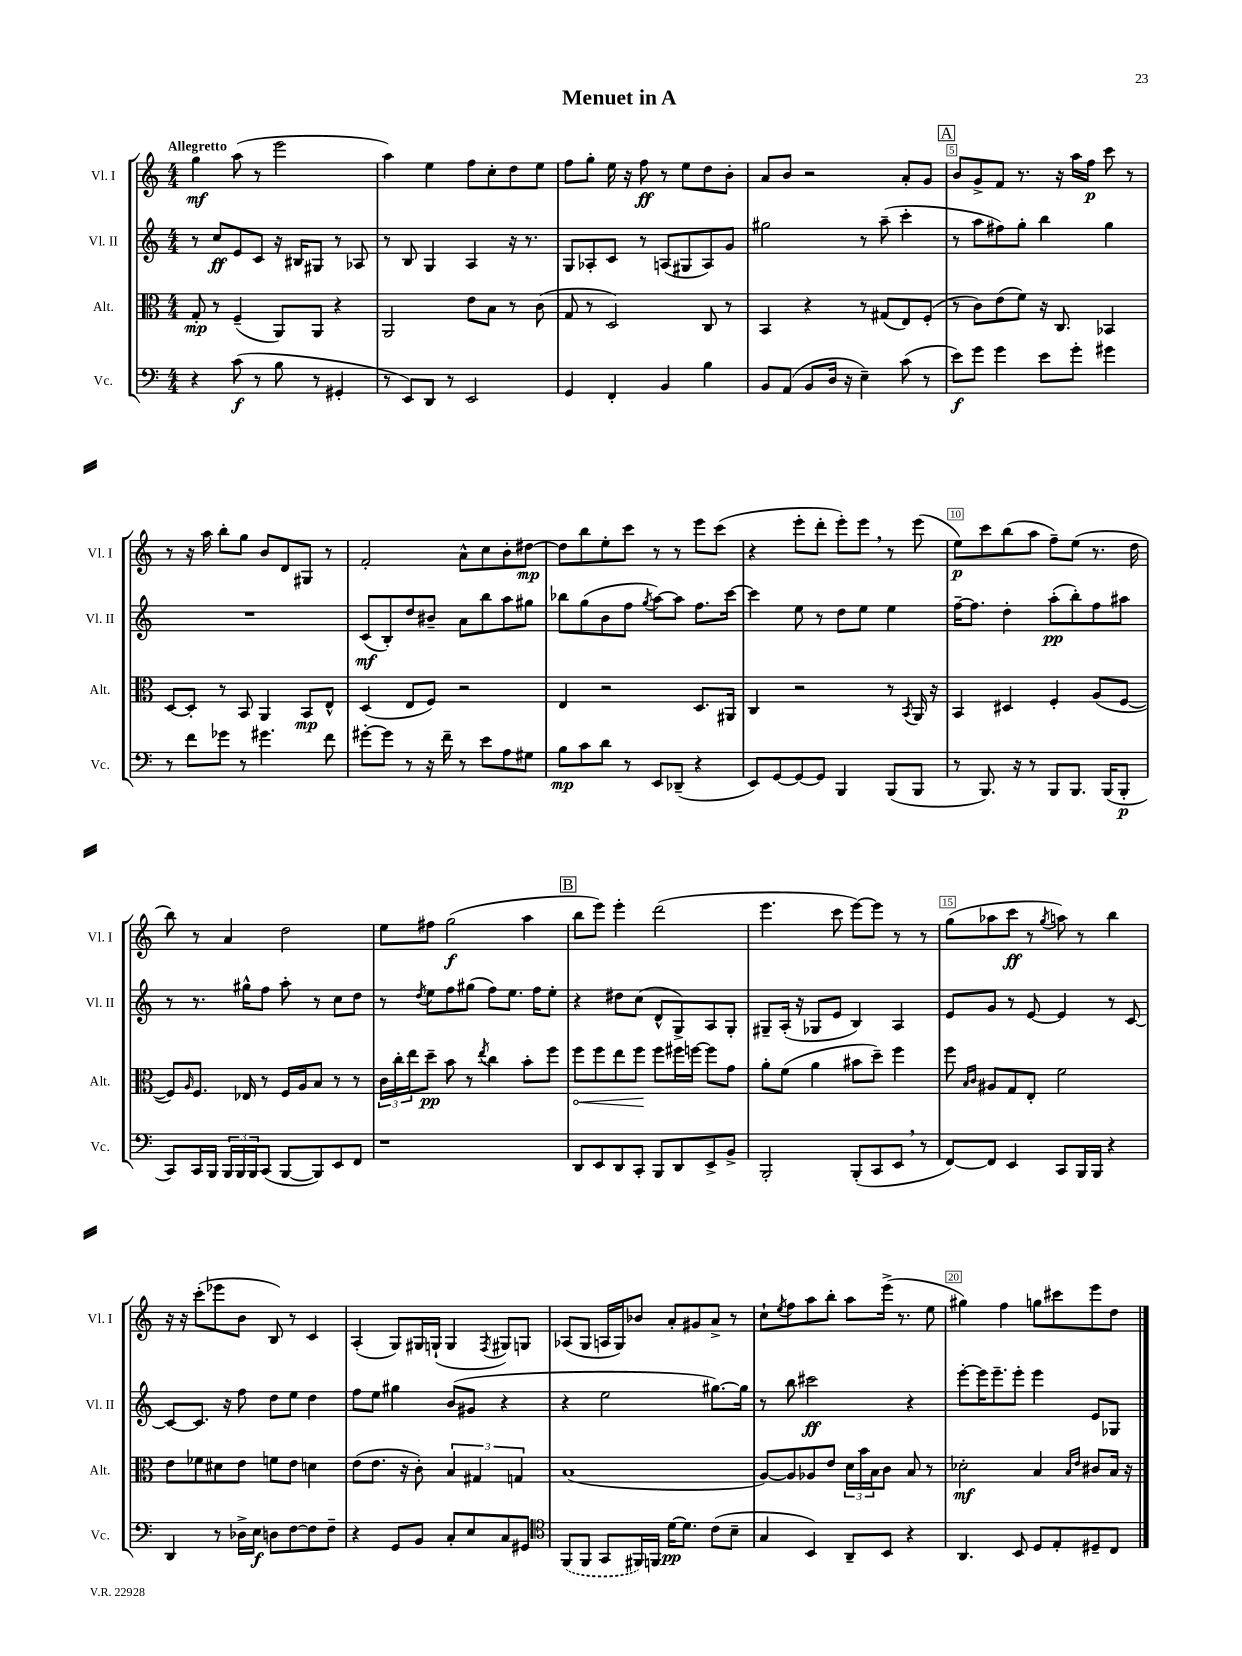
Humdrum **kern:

**kern	**dynam	**kern	**dynam	**kern	**dynam	**kern	**dynam
*part4	*part4	*part3	*part3	*part2	*part2	*part1	*part1
*staff4	*staff4	*staff3	*staff3	*staff2	*staff2	*staff1	*staff1
*I"Vc.	*	*I"Alt.	*	*I"Vl. II	*	*I"Vl. I	*
*I'Vc.	*	*I'Alt.	*	*I'Vl. II	*	*I'Vl. I	*
*clefF4	*	*clefC3	*	*clefG2	*	*clefG2	*
*k[]	*	*k[]	*	*k[]	*	*k[]	*
*M4/4	*	*M4/4	*	*M4/4	*	*M4/4	*
=1	=1	=1	=1	=1	=1	=1	=1
!	!	!	!	!	!	!LO:TX:a:B:t=Allegretto	!
4r	.	8G'/	mp	8r	.	4gg\	mf
.	.	8r	.	8cc/L	ff	.	.
(8c\	f	(4F~/	.	8e/	.	(8aa\	.
8r	.	.	.	8c/J	.	8r	.
8B\	.	8AA/L)	.	16r	.	2eee\	.
.	.	.	.	16B#X/KL	.	.	.
8r	.	8AA/J	.	8G#X/J	.	.	.
4GG#X'/	.	4r	.	8r	.	.	.
.	.	.	.	8A-X/	.	.	.
=2	=2	=2	=2	=2	=2	=2	=2
8r	.	2AA/	.	8r	.	4aa\)	.
8EE/L)	.	.	.	8B/	.	.	.
8DD/J	.	.	.	4G/	.	4ee\	.
8r	.	.	.	.	.	.	.
2EE/	.	8e\L	.	4A/	.	8ff\L	.
.	.	8B\J	.	.	.	8cc'\	.
.	.	8r	.	16r	.	8dd\	.
.	.	.	.	8.r	.	.	.
.	.	(8c\	.	.	.	8ee\J	.
=3	=3	=3	=3	=3	=3	=3	=3
4GG/	.	8G/	.	8G/L	.	8ff\L	.
.	.	8r	.	8A-X'/	.	8gg'\J	.
4FF'/	.	2D/)	.	8c/J	.	16ee\	.
.	.	.	.	.	.	16r	.
.	.	.	.	8r	.	8ff\	ff
4BB/	.	.	.	(8An/L	.	8r	.
.	.	.	.	8G#X/	.	8ee\L	.
4B\	.	8C/	.	8A/)	.	8dd\	.
.	.	8r	.	8g/J	.	8b'\J	.
=4	=4	=4	=4	=4	=4	=4	=4
8BB/L	.	4BB/	.	2gg#X\	.	8a/L	.
(8AA/J	.	.	.	.	.	8b/J	.
8BB/L	.	4r	.	.	.	2r	.
16D/Jk	.	.	.	.	.	.	.
16r	.	.	.	.	.	.	.
4E~\)	.	8r	.	8r	.	.	.
.	.	(8G#X/L	.	(8aa~\	.	.	.
(8c\	.	8E/)	.	4ccc'\	.	8a'/L	.
8r	.	(8F'/J	.	.	.	8g/J	.
!!LO:REH:place=s1:t=A
=5	=5	=5	=5	=5	=5	=5	=5
8e\L)	f	8r	.	8r	.	8b/L	.
8g\J	.	8c\L)	.	8aa\L	.	8g^/	.
4g\	.	(8e\	.	8ff#X\)	.	8f/J	.
.	.	8f\J)	.	8gg'\J	.	8.r	.
8e\L	.	16r	.	4bb\	.	.	.
.	.	8.C/	.	.	.	16r	.
8g'\J	.	.	.	.	.	16aa\LL	.
.	.	.	.	.	.	16ff\JJ	p
4g#X\	.	4BB-X/	.	4gg\	.	8ccc\	.
.	.	.	.	.	.	8r	.
!!LO:LB:g=z
=6	=6	=6	=6	=6	=6	=6	=6
8r	.	[8D/L	.	1r	.	8r	.
8f\L	.	8D'/J]	.	.	.	16r	.
.	.	.	.	.	.	16aa\	.
8g-X\J	.	8r	.	.	.	8bb'\L	.
8r	.	8BB/	.	.	.	8gg\J	.
4.g#X\	.	4AA/	.	.	.	8b/L	.
.	.	.	.	.	.	8d/	.
.	.	8BB/L	mp	.	.	8G#X/J	.
8f\	.	8E^^/J	.	.	.	8r	.
=7	=7	=7	=7	=7	=7	=7	=7
[8g#X'\L	.	(4D/	.	(8c/L	mf	2f'/	.
8g#\J]	.	.	.	8B'/)	.	.	.
8r	.	8E/L	.	8dd/	.	.	.
16r	.	8F/J)	.	8b#X~/J	.	.	.
16f~\	.	.	.	.	.	.	.
8r	.	2r	.	8a\L	.	8a^^\L	.
8e\L	.	.	.	8bb\	.	8cc\	.
8A\	.	.	.	8aa\	.	8b'\	.
8G#X\J	.	.	.	8gg#X\J	.	[8dd#X\J	mp
=8	=8	=8	=8	=8	=8	=8	=8
8B\L	mp	4E/	.	8bb-X\L	.	8dd#\L]	.
8c\	.	.	.	(8gg\	.	8bb\	.
8d\J	.	2r	.	8b\	.	8ee'\	.
8r	.	.	.	8ff\J	.	8ccc\J	.
.	.	.	.	8qgg/	.	.	.
8EE/L	.	.	.	[8aa\L)	.	8r	.
(8DD-X~/J	.	.	.	8aa\J]	.	8r	.
4r	.	8.D/L	.	8.ff\L	.	8eee\L	.
.	.	.	.	.	.	(8ccc\J	.
.	.	16AA#X/Jk	.	[16ccc\Jk	.	.	.
=9	=9	=9	=9	=9	=9	=9	=9
8EE/L)	.	4C/	.	4ccc\]	.	4r	.
[8GG/	.	.	.	.	.	.	.
8GG/_	.	2r	.	8ee\	.	8eee'\L	.
8GG/J]	.	.	.	8r	.	8ddd'\J	.
4BBB/	.	.	.	8dd\L	.	8eee'\L)	.
.	.	.	.	8ee\J	.	8eee,\J	.
(8BBB/L	.	8r	.	4ee\	.	8r	.
.	.	8qBB/	.	.	.	.	.
8BBB/J	.	16AA/	.	.	.	(8eee\	.
.	.	16r	.	.	.	.	.
=10	=10	=10	=10	=10	=10	=10	=10
8r	.	4BB/	.	[16ff~\KL	.	8ee\L)	p
.	.	.	.	8.ff\J]	.	.	.
8.BBB/)	.	.	.	.	.	8ccc\	.
.	.	4D#X/	.	4dd'\	.	(8bb\	.
16r	.	.	.	.	.	.	.
8r	.	.	.	.	.	8aa\J	.
8BBB/L	.	4F'/	.	(8aa'\L	pp	8ff~\L)	.
8.BBB/J	.	.	.	8bb'\)	.	(8ee\J	.
.	.	(8A/L	.	8ff\	.	8.r	.
(16BBB/KL	.	.	.	.	.	.	.
8BBB'/J	p	[8F/J	.	8aa#X\J	.	.	.
.	.	.	.	.	.	16dd\	.
!!LO:LB:g=z
=11	=11	=11	=11	=11	=11	=11	=11
8CC/L)	.	8F/L])	.	8r	.	8bb\)	.
.	.	16qqA/	.	.	.	.	.
16CC/L	.	8.F/J	.	8.r	.	8r	.
16BBB/JJ	.	.	.	.	.	.	.
24BBB/LL	.	.	.	.	.	4a/	.
24BBB/	.	.	.	.	.	.	.
.	.	16E-X/	.	16gg#X^^\KL	.	.	.
24BBB/J	.	.	.	.	.	.	.
(8CC/J	.	8r	.	8ff\J	.	.	.
[8BBB/L	.	16F/LL	.	8aa'\	.	2dd\	.
.	.	16A/J	.	.	.	.	.
8BBB/])	.	8B/J	.	8r	.	.	.
8EE/	.	8r	.	8cc\L	.	.	.
8FF/J	.	8r	.	8dd\J	.	.	.
=12	=12	=12	=12	=12	=12	=12	=12
1r	.	24c\LL	.	8r	.	8ee\L	.
.	.	24cc'\	.	.	.	.	.
.	.	24ee\J	.	.	.	.	.
.	.	.	.	8qdd/	.	.	.
.	.	8dd~\J	pp	8ee\L	.	8ff#X\J	.
.	.	8b\	.	8ff\	.	(2gg\	f
.	.	8r	.	(8gg#X\J	.	.	.
.	.	8qee/	.	.	.	.	.
.	.	4cc\	.	8ff\L)	.	.	.
.	.	.	.	8.ee\J	.	.	.
.	.	8b'\L	.	.	.	4aa\	.
.	.	.	.	16ff\KL	.	.	.
.	.	8ff\J	.	8ee'\J	.	.	.
!!LO:REH:place=s1:t=B
=13	=13	=13	=13	=13	=13	=13	=13
!	!	!	!LO:HP:b	!	!	!	!
8DD/L	.	8ff\L	<	4r	.	8bb\L	.
8EE/	.	8ff\	.	.	.	8eee\J)	.
8DD/	.	8ee\	.	8dd#X\L	.	4eee'\	.
8CC'/J	.	8ff\J	.	(8cc\J	.	.	.
8BBB/L	.	8ff\L	[	8d^^/L	.	(2ddd\	.
8DD/	.	16ff#X\L	.	8G^/)	.	.	.
.	.	[16ffn\JJ	.	.	.	.	.
8EE^/	.	8ff\L]	.	8A/	.	.	.
8BB^/J	.	8g\J	.	8G'/J	.	.	.
=14	=14	=14	=14	=14	=14	=14	=14
2BBB'/	.	8a'\L	.	8G#X~/L	.	4.eee\	.
.	.	(8f\J	.	(16A'/Jk	.	.	.
.	.	.	.	16r	.	.	.
.	.	4a\	.	8G-X/L	.	.	.
.	.	.	.	8e/J	.	8ccc\	.
(8BBB'/L	.	8b#X\L	.	4B/)	.	[8eee\L)	.
8CC/	.	8dd~\J)	.	.	.	8eee\J]	.
8EE,/J	.	4ff\	.	4A/	.	8r	.
8r	.	.	.	.	.	8r	.
=15	=15	=15	=15	=15	=15	=15	=15
[8FF/L)	.	8ff\	.	8e/L	.	(8gg\L	.
.	.	16qqB/LL	.	.	.	.	.
.	.	16qqc/JJ	.	.	.	.	.
8FF/J]	.	8A#X/L	.	8g/J	.	8aa-X\	.
4EE/	.	8G/	.	8r	.	8ccc\J	ff
.	.	8E'/J	.	[8e/	.	8r	.
.	.	.	.	.	.	8qgg/	.
8CC/L	.	2f\	.	4e/]	.	8aan\)	.
16BBB/L	.	.	.	.	.	8r	.
16BBB/JJ	.	.	.	.	.	.	.
4r	.	.	.	8r	.	4bb\	.
.	.	.	.	[8c/	.	.	.
!!LO:LB:g=z
=16	=16	=16	=16	=16	=16	=16	=16
4DD/	.	8e\L	.	8c/L_	.	16r	.
.	.	.	.	.	.	16r	.
.	.	8f-X\	.	8.c/J]	.	(8ccc'\L	.
8r	.	8d#X\	.	.	.	8eee-X\	.
.	.	.	.	16r	.	.	.
16D-X^\LL	.	8e\J	.	8ff\	.	8b\J	.
16E\JJ	f	.	.	.	.	.	.
8Dn\L	.	8fn\L	.	8dd\L	.	8B/)	.
[8F\	.	8e\J	.	8ee\J	.	8r	.
8F\]	.	4dn\	.	4dd\	.	4c/	.
8F~\J	.	.	.	.	.	.	.
=17	=17	=17	=17	=17	=17	=17	=17
4r	.	(8e\L	.	8ff\L	.	(4A'/	.
.	.	8.e\J	.	8ee\J	.	.	.
8GG/L	.	.	.	4gg#X\	.	8G/L)	.
.	.	16r	.	.	.	.	.
8BB/J	.	8c'\)	.	.	.	16G#X/L	.
.	.	.	.	.	.	(16Gn`/JJ	.
8C'/L	.	6B/	.	(8b/L	.	4G/	.
8E/	.	.	.	8g#X/J	.	.	.
.	.	6G#X/	.	.	.	.	.
.	.	.	.	.	.	8qF/	.
8C/	.	.	.	4r	.	8G#X/L)	.
.	.	6Gn/	.	.	.	.	.
8GG#X/J	.	.	.	.	.	8Gn/J	.
=18	=18	=18	=18	=18	=18	=18	=18
*clefC4	*	*	*	*	*	*	*
(8FF/L	.	(1B	.	4r	.	(8A-X/L	.
8FF/J	.	.	.	.	.	8G/J	.
8GG/L	.	.	.	2ee\	.	16An/LL	.
.	.	.	.	.	.	16G/J)	.
16FF#X/L)	.	.	.	.	.	8b-X/J	.
16FFn/JJ	.	.	.	.	.	.	.
[16d\KL	pp	.	.	.	.	8a'/L	.
8.d\J]	.	.	.	.	.	.	.
.	.	.	.	.	.	8g#X/	.
(8c\L	.	.	.	[8.gg#X\L)	.	8a^/J	.
8B~\J	.	.	.	.	.	8r	.
.	.	.	.	16gg#\Jk]	.	.	.
=19	=19	=19	=19	=19	=19	=19	=19
4G/	.	[8A/L)	.	8r	.	8cc`\L	.
.	.	.	.	.	.	8qee/	.
.	.	8A/]	.	8bb\	.	8ff\	.
4BB/)	.	8A-X/	.	2ccc#X\	ff	8aa\	.
.	.	8e/J	.	.	.	8bb'\J	.
8AA~/L	.	24d\LL	.	.	.	8aa\L	.
.	.	24b\	.	.	.	.	.
.	.	24B\J	.	.	.	.	.
8BB/J	.	8c\J	.	.	.	(16eee^\Jk	.
.	.	.	.	.	.	8.r	.
4r	.	8B/	.	4r	.	.	.
.	.	8r	.	.	.	8ee\	.
=20	=20	=20	=20	=20	=20	=20	=20
4.AA/	.	2d-X'\	mf	[8eee'\L	.	4gg#X\)	.
.	.	.	.	16eee\K]	.	.	.
.	.	.	.	8.eee~\	.	.	.
.	.	.	.	.	.	4ff\	.
8BB/	.	.	.	8eee'\J	.	.	.
8D/L	.	4B/	.	4eee\	.	8ggn\L	.
8E'/	.	.	.	.	.	8ccc#X\	.
.	.	16qqB/LL	.	.	.	.	.
.	.	16qqe/JJ	.	.	.	.	.
8D#X~/	.	8c#X/L	.	8e/L	.	8eee\	.
8C/J	.	16B/Jk	.	8G-X/J	.	8dd\J	.
.	.	16r	.	.	.	.	.
==	==	==	==	==	==	==	==
*-	*-	*-	*-	*-	*-	*-	*-
